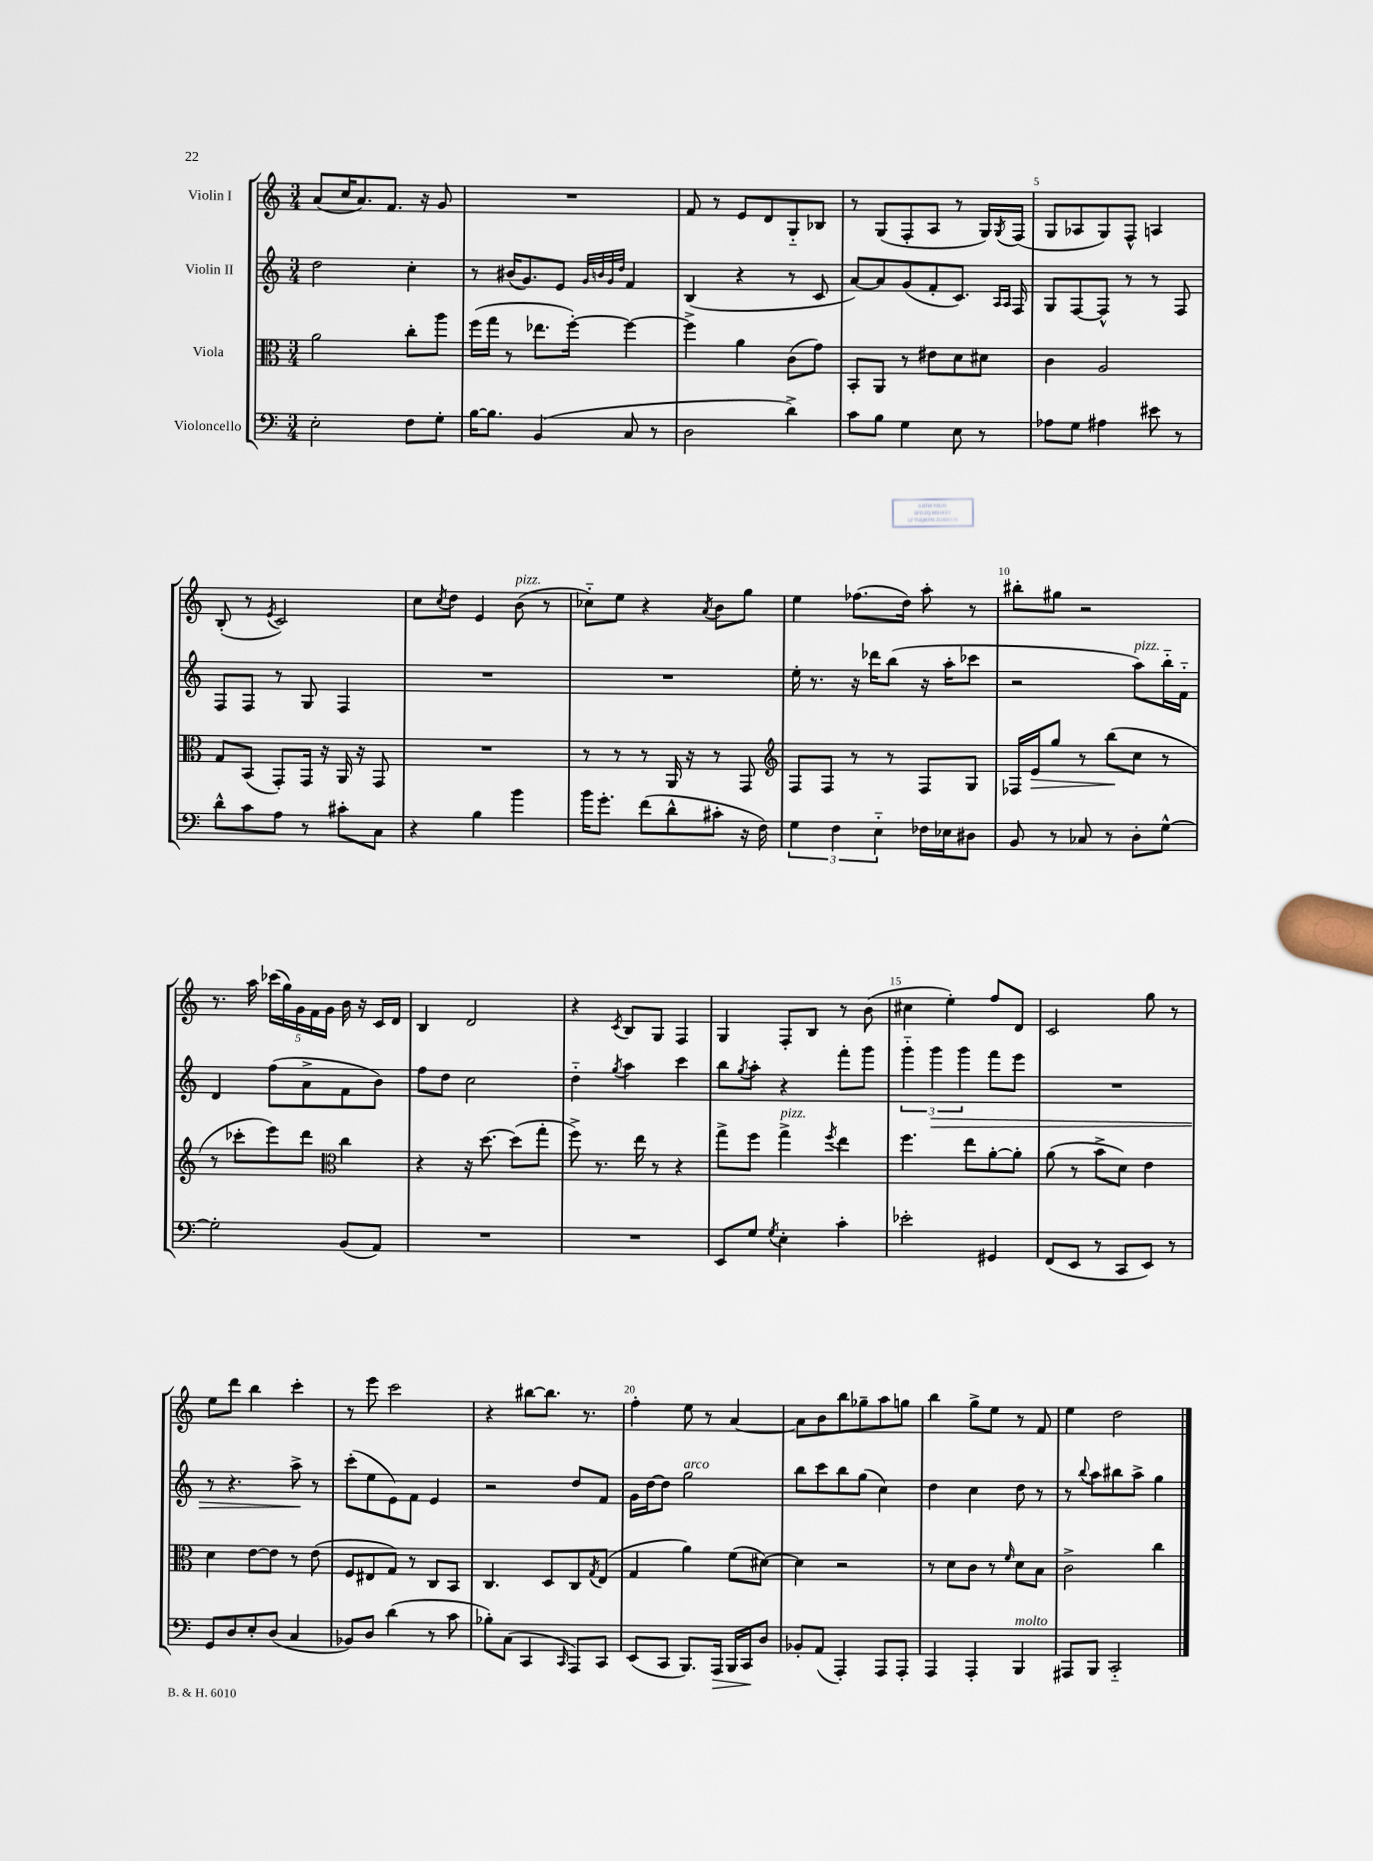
<<
\new StaffGroup <<
\new Staff = "s0" \with { instrumentName = "Violin I" } {
    \clef treble \key c \major \numericTimeSignature \time 3/4
    a'8( c''16 a'8.) f'8. r16 g'8 |
    R2. |
    f'8 r8 e'8 d'8 g8-_ bes8 |
    r8 g8( f8-. a8 r8 g16) \acciaccatura { g8 } f16( |
    g8 aes8 g8) f8-^ a4 |
    b8-.( r8 \acciaccatura { e'8 } c'2) |
    c''8 \acciaccatura { c''8 } d''8 e'4 b'8^\markup { \italic "pizz." }( r8 |
    ces''8-_) e''8 r4 \acciaccatura { a'8 } b'8 g''8 |
    e''4 fes''8.( d''16) a''8-. r8 |
    bis''8-. gis''8 r2 |
    r8. a''16 \tuplet 5/4 { ces'''16( g''16) g'16 f'16 g'16 } b'16 r16 c'16 d'16 |
    b4 d'2 |
    r4 \acciaccatura { c'8 } b8 g8 f4 |
    g4 f8-. b8 r8 b'8( |
    cis''4 e''4-.) f''8 d'8 |
    c'2 g''8 r8 |
    e''8 d'''8 b''4 c'''4-. |
    r8 e'''8 c'''2 |
    r4 bis''8~ bis''8. r8. |
    f''4-. e''8 r8 a'4~ |
    a'8 b'8 b''8 ges''8-- a''8 g''8 |
    b''4 g''8-> e''8 r8 f'8 |
    e''4 d''2 \bar "|." |
}
\new Staff = "s1" \with { instrumentName = "Violin II" } {
    \clef treble \key c \major \numericTimeSignature \time 3/4
    d''2 c''4-. |
    r8 bis'16( g'8.) e'8 \grace { g'32 b'32 g'32 d''32 } f'4 |
    b4( r4 r8 c'8 |
    a'8~) a'8 g'8( f'8-. c'8.) \grace { a16 a16 } f16 |
    g8 f8~ f8-^ r8 r8 f8 |
    f8 f8 r8 g8 f4 |
    R2. |
    R2. |
    e''16-. r8. r16 des'''16 b''8( r16 a''16-. ces'''8 |
    r2 a''8^\markup { \italic "pizz." }) b''16-_ f'16-_ |
    d'4 f''8( a'8-> f'8 b'8) |
    f''8 d''8 c''2 |
    d''4-_ \acciaccatura { g''8 } a''4 c'''4 |
    b''8 \acciaccatura { g''8 } a''8-. r4 f'''8-. g'''8 |
    \tuplet 3/2 { g'''4-_ g'''4\> g'''4 } f'''8 e'''8 |
    R2. |
    r8 r4. a''8->\! r8 |
    c'''8-.( e''8 e'8) f'8 e'4 |
    r2 d''8 f'8 |
    g'16 d''16~ d''8 g''2^\markup { \italic "arco" } |
    b''8 c'''8 b''8 g''8( c''4) |
    d''4 c''4 d''8 r8 |
    r8 \appoggiatura { b''8 } a''8 bis''8 a''8-> g''4 \bar "|." |
}
\new Staff = "s2" \with { instrumentName = "Viola" } {
    \clef alto \key c \major \numericTimeSignature \time 3/4
    a'2 c''8-. a''8 |
    f''16( g''16 r8 ees''8. f''16~-.) f''4~ |
    f''4-> a'4 c'8( g'8) |
    b,8-. a,8 r8 eis'8 d'8 dis'8 |
    c'4 a2 |
    g8 b,8( g,8-.) g,16 r16 a,16 r16 g,8 |
    R2. |
    r8 r8 r8 a,16 r16 r8 g,8 |
    \clef treble f8 f8 r8 r8 f8 g8 |
    fes16 e'16\> g''8 r8 b''8\!( c''8 r8 |
    r8 ces'''8-. e'''8) d'''8 \clef alto c''4 |
    r4 r16 d''8.~ d''8( g''8-. |
    f''8->) r8. e''16 r8 r4 |
    g''8-> f''8 g''4->^\markup { \italic "pizz." } \acciaccatura { f''8 } e''4 |
    f''4. e''8 a'8~-. a'8-. |
    a'8( r8 b'8-> d'8) e'4 |
    d'4 e'8~ e'8 r8 e'8( |
    f8 eis8 g8) r8 c8 b,8 |
    c4. d8 c8 \acciaccatura { g8 } e8( |
    g4 a'4) f'8( dis'8~) |
    dis'4 r2 |
    r8 d'8 c'8 r8 \grace { f'16 } d'8 b8 |
    c'2-> c''4 \bar "|." |
}
\new Staff = "s3" \with { instrumentName = "Violoncello" } {
    \clef bass \key c \major \numericTimeSignature \time 3/4
    e2-. f8 g8-. |
    b16~ b8. b,4( c8 r8 |
    d2 d'4->) |
    c'8 b8 g4 e8 r8 |
    aes8 g8 ais4 eis'8 r8 |
    d'8-^ c'8 a8 r8 cis'8-. c8 |
    r4 b4 b'4 |
    b'16 g'8.-. f'8( d'8-^ cis'8-. r16 f16) |
    \tuplet 3/2 { g4 f4 e4-_ } fes16 ees16 dis8 |
    b,8 r8 ces8 r8 d8-. g8~-^ |
    g2-. b,8( a,8) |
    R2. |
    R2. |
    e,8 g8 \acciaccatura { g8 } e4-. c'4-. |
    ees'2-. gis,4 |
    f,8( e,8 r8 c,8 e,8) r8 |
    g,8 d8 e8-. d8( c4 |
    bes,8) d8 d'4( r8 c'8 |
    bes8-.) c8( c,4 \grace { c,16 } a,,8) c,8 |
    e,8( c,8 b,,8.) a,,16\> b,,16 c,16\! d8 |
    bes,8-. a,8( a,,4-.) a,,8 a,,8-. |
    a,,4 a,,4-. b,,4^\markup { \italic "molto" } |
    ais,,8 b,,8 c,2-_ \bar "|." |
}
>>
>>
\layout { \context { \Score \override BarNumber.break-visibility = ##(#f #t #t) barNumberVisibility = #(every-nth-bar-number-visible 5) } }
